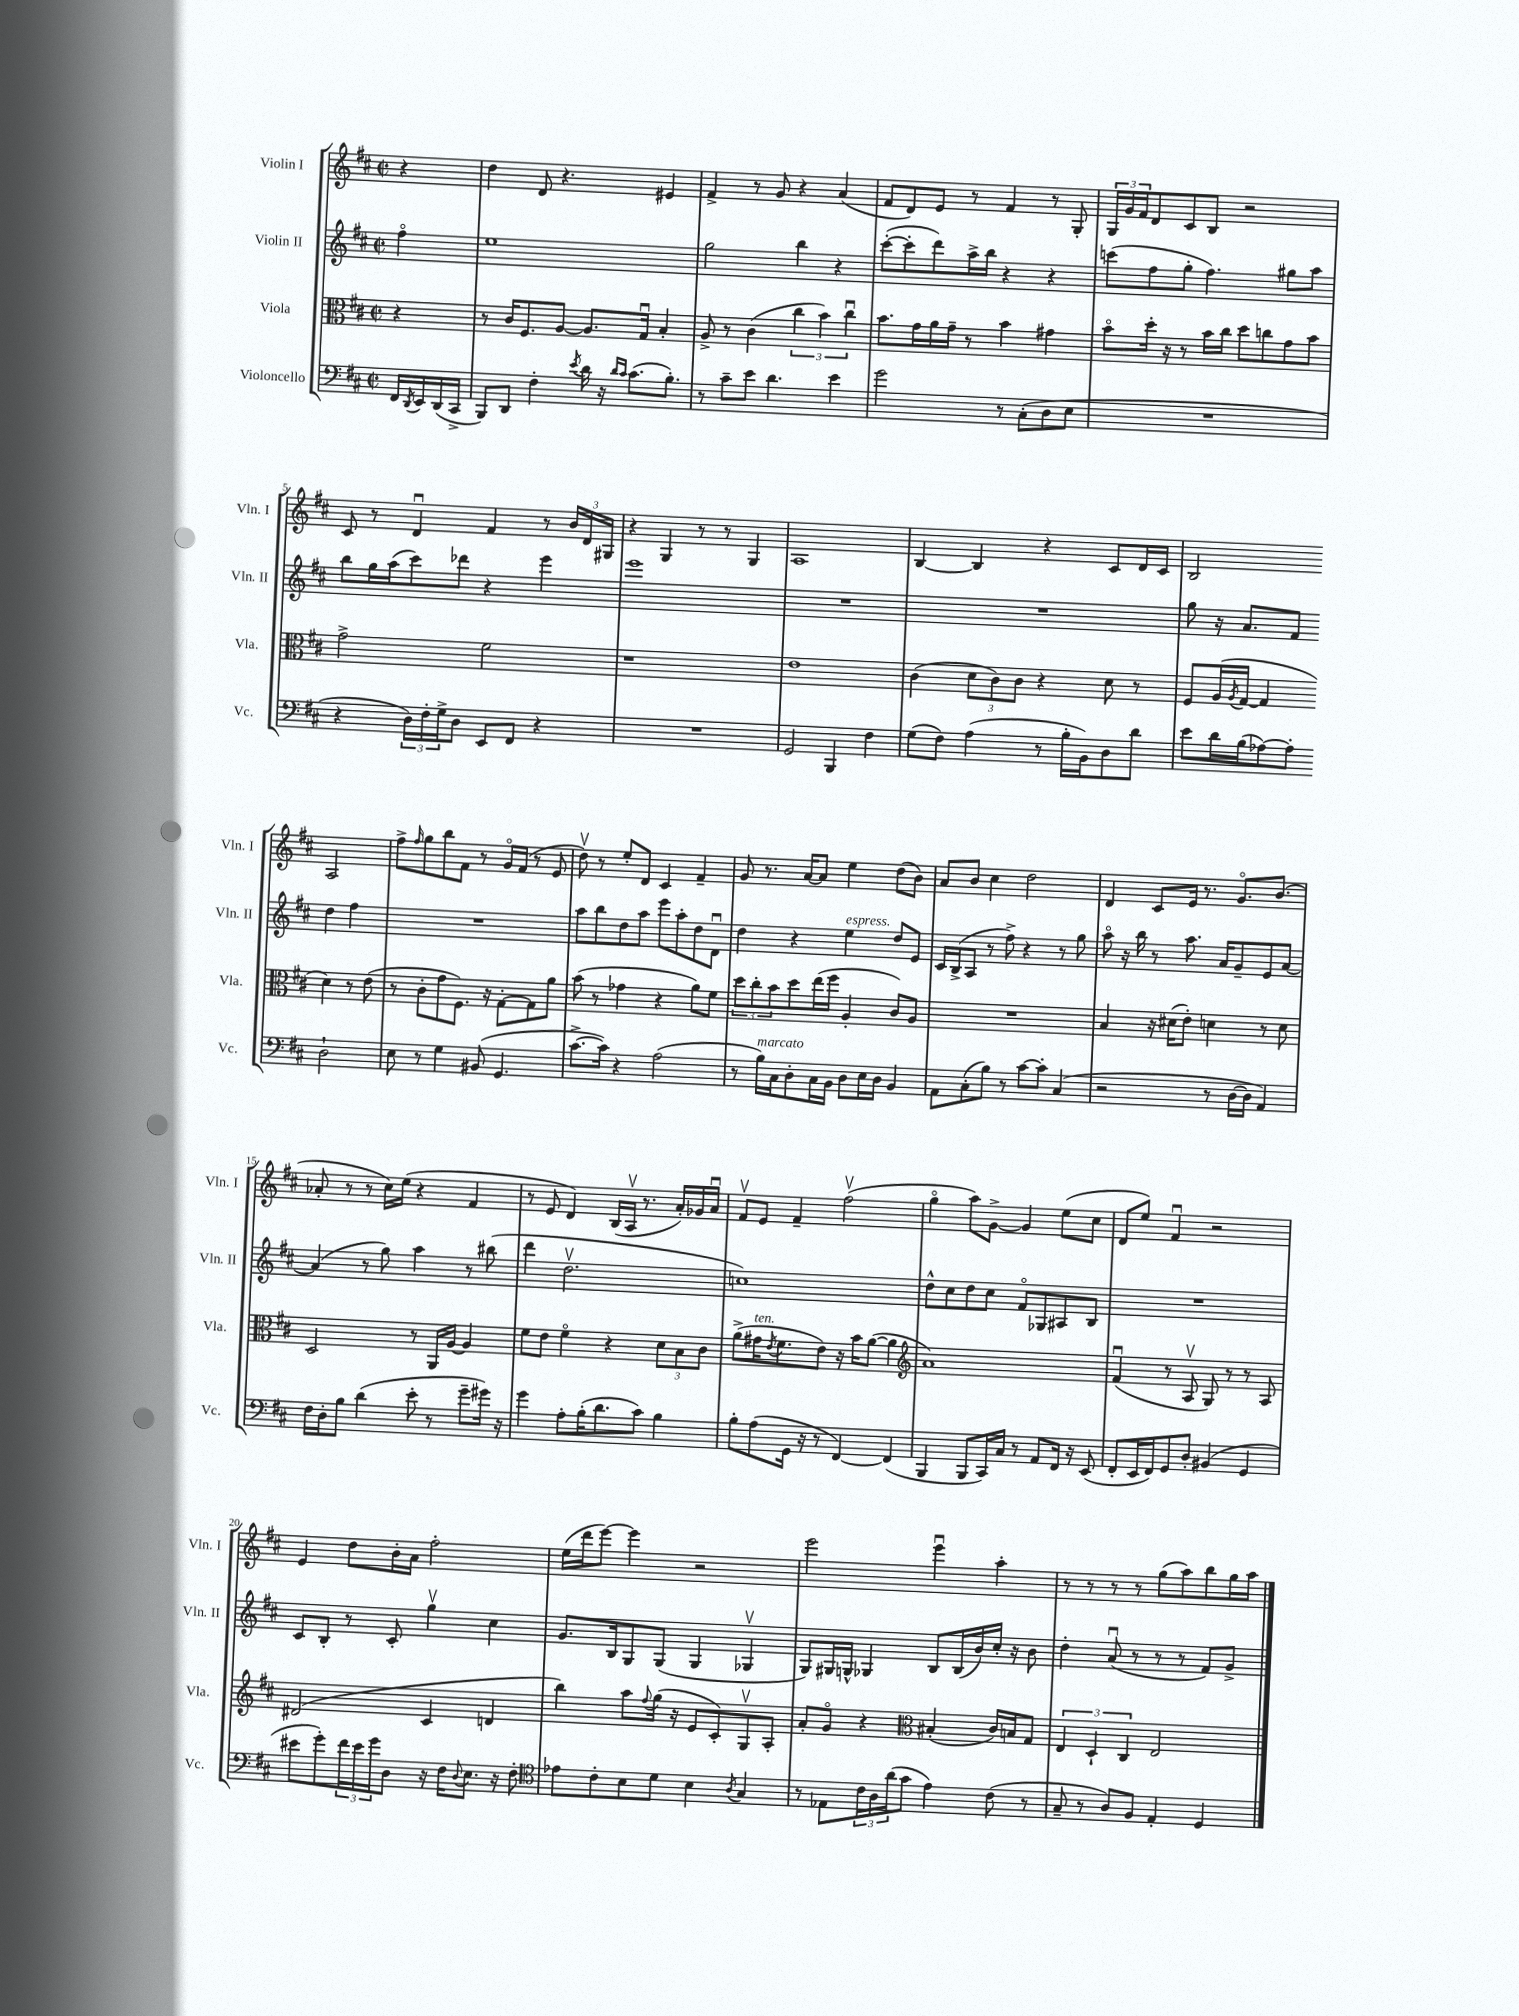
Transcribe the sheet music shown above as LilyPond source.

<<
\new StaffGroup <<
\new Staff = "s0" \with { instrumentName = "Violin I" shortInstrumentName = "Vln. I" } {
    \clef treble \key d \major \defaultTimeSignature \time 2/2 \partial 4
    r4 |
    d''4 d'8 r4. eis'4 |
    fis'4-> r8 g'8 r4 a'4( |
    fis'8 d'8) e'8 r8 fis'4 r8 g8-. |
    \tuplet 3/2 { g16 g'16 fis'16 } d'8 cis'8 b8 r2 |
    cis'8 r8 d'4\downbow fis'4 r8 \tuplet 3/2 { b'16 d'16 gis16 } |
    r4 g4 r8 r8 g4 |
    a1 |
    b4~ b4 r4 cis'8 d'16 cis'16 |
    b2 a2 |
    fis''8-> \grace { fis''16 } g''8 b''8 fis'8 r8 g'16\flageolet fis'16( r8 e'8 |
    d''8\upbow) r8 e''8-. d'8 cis'4 fis'4-- |
    g'8 r8. a'16~ a'8 e''4 d''8( b'8) |
    a'8 b'8 cis''4 d''2 |
    d'4 cis'8 e'16 r8. g'8.\flageolet b'8.( |
    aes'8-. r8 r8 cis''16) e''16( r4 fis'4 |
    r8 e'8 d'4) b16( a16\upbow r8. a'16-.) ges'16 a'16\downbow |
    fis'8\upbow e'8 fis'4-- fis''2\upbow( |
    g''4\flageolet a''8) g'8~-> g'4 e''8( cis''8 |
    d'8 e''8) fis'4\downbow r2 |
    e'4 d''8 b'16-. a'16 fis''2-. |
    e''16( d'''16 e'''8~) e'''4 r2 |
    e'''2 e'''4\downbow a''4-. |
    r8 r8 r8 r8 g''8( a''8) b''8 g''16 a''16 \bar "|." |
}
\new Staff = "s1" \with { instrumentName = "Violin II" shortInstrumentName = "Vln. II" } {
    \clef treble \key d \major \defaultTimeSignature \time 2/2 \partial 4
    fis''4\flageolet |
    e''1 |
    g''2 b''4 r4 |
    cis'''8~-.( cis'''8-. d'''8) a''16-> b''16 r4 r4 |
    c'''8( fis''8 g''8-. fis''4.) gis''8 a''8 |
    b''8 g''16 a''16( cis'''8) des'''8 r4 e'''4 |
    e'''1 |
    R1 |
    R1 |
    g''8 r16 a'8. fis'8 d''4 fis''4 |
    R1 |
    a''8 b''8 d''8 a''8 e'''8 a''8-. d''8 d'8\downbow |
    d''4 r4 e''4^\markup { \italic "espress." } d''8 e'8 |
    cis'16 b16->( a8 r8 fis''8->) r4 r8 g''8 |
    a''8\flageolet r16 b''16 r8 a''8. a'16 g'8-- e'8 a'8~ |
    a'4( r8 g''8) a''4 r8 bis''8( |
    d'''4 d''2.\upbow |
    c''1) |
    d''8-^ cis''8 d''8 cis''8 fis'8\flageolet ges8 ais8 b8 |
    R1 |
    cis'8 b8-. r8 cis'8-. g''4\upbow cis''4 |
    g'8. b16 g8 g8( g4 ges4\upbow |
    g8) gis16 g16-^ ges4 b8 b16( b'16) cis''16-. r16 b'8 |
    d''4-. a'8\downbow( r8 r8 r8 fis'8) g'8-> \bar "|." |
}
\new Staff = "s2" \with { instrumentName = "Viola" shortInstrumentName = "Vla." } {
    \clef alto \key d \major \defaultTimeSignature \time 2/2 \partial 4
    r4 |
    r8 cis'16 fis8. a8~ a8. g16\downbow b4-. |
    a8-> r8 cis'4( \tuplet 3/2 { cis''4 b'4) cis''4\downbow } |
    b'8. g'16 a'16 g'16-- r8 b'4 gis'4 |
    b'8\flageolet d''16-. r16 r8 b'16 cis''16 d''8 c''8 g'8 b'8 |
    g'2-> fis'2 |
    r1 |
    e'1 |
    cis'4( \tuplet 3/2 { d'8 cis'8) cis'8 } r4 d'8 r8 |
    fis8 a16( \acciaccatura { a8 } g16~ g4 d'4) r8 e'8( |
    r8 cis'8-. g'8 fis8.) r16 g8~-. g8 a'8 |
    b'8( r8 ges'4 r4 a'8) fis'8 |
    \tuplet 3/2 { d''8 cis''8-. b'8 } d''8 e''16( fis''16 a4-. cis'8) a8 |
    R1 |
    b4 r16 dis'16( e'8-.) d'4 r8 d'8 |
    d2 r8 a,16 a16~ a4 |
    fis'8 e'8 fis'4\flageolet r4 \tuplet 3/2 { d'8 b8 cis'8 } |
    a'8->( gis'16^\markup { \italic "ten." } \acciaccatura { e'8 } fis'8. e'8) r16 b'16 a'8~( a'4 |
    \clef treble a'1) |
    fis'4\downbow( r8 a8\upbow g8) r8 r8 a8 |
    dis'2( cis'4 d'4 |
    b''4) a''8 \appoggiatura { fis''8 } g''16( r16 e'8 cis'8-.) g8\upbow a8-. |
    a'8-. g'8\flageolet r4 \clef alto bis4-.( cis'16) b16 g8 |
    \tuplet 3/2 { e4 d4-! cis4 } e2 \bar "|." |
}
\new Staff = "s3" \with { instrumentName = "Violoncello" shortInstrumentName = "Vc." } {
    \clef bass \key d \major \defaultTimeSignature \time 2/2 \partial 4
    fis,16 \acciaccatura { d,8 } e,16 d,16( cis,16-> |
    b,,8) d,8 fis4-. \acciaccatura { e'8 } d'16 r16 \grace { d'16 cis'16 } cis'8.( b8.-.) |
    r8 cis'8-- e'8 d'4. e'4 |
    g'2 r8 cis8-.( d8 e8 |
    R1 |
    r4 \tuplet 3/2 { d16) fis16-. g16-> } d8 e,8 fis,8 r4 |
    R1 |
    g,2 b,,4 fis4 |
    g8( fis8) a4( r8 b16-. b,16) d8 d'8 |
    e'8 d'16 b16( aes8~) aes8-. d2-! |
    e8 r8 g4 bis,8( g,4. |
    cis'8.~-> cis'16) r4 a2( |
    r8 b16^\markup { \italic "marcato" }) cis16 d8-. cis16 b,16 d8 e16 d16 b,4 |
    a,8 cis8-.( b8) r8 cis'8~ cis'8-. cis4( |
    r2 r8 d16~ d16 a,4) |
    fis16 d16-. b8 d'4( e'8-. r8 g'8-- gis'16) r16 |
    g'4 a8-. b16-.( d'8. cis'8) b4 |
    b8-. a8( g,16 r16 r8 fis,4~) fis,4( |
    b,,4 b,,8 cis,16) cis16 r8 a,8 fis,16 r16 e,8( |
    fis,8-. e,16 fis,16) g,8 d8-. bis,4( g,4 |
    eis'8 g'8-.) \tuplet 3/2 { fis'16 eis'16 g'16 } d8 r16 fis16 \appoggiatura { d8 } e8. r16 fis8-. |
    \clef tenor ees'8 cis'8-. b8 d'8 b4 \acciaccatura { a8 } g4 |
    r8 ees8 \tuplet 3/2 { cis'16 a16 a'16( } g'8 e'4) cis'8( r8 |
    g8-- r8 a8) fis8 e4-. d4 \bar "|." |
}
>>
>>
